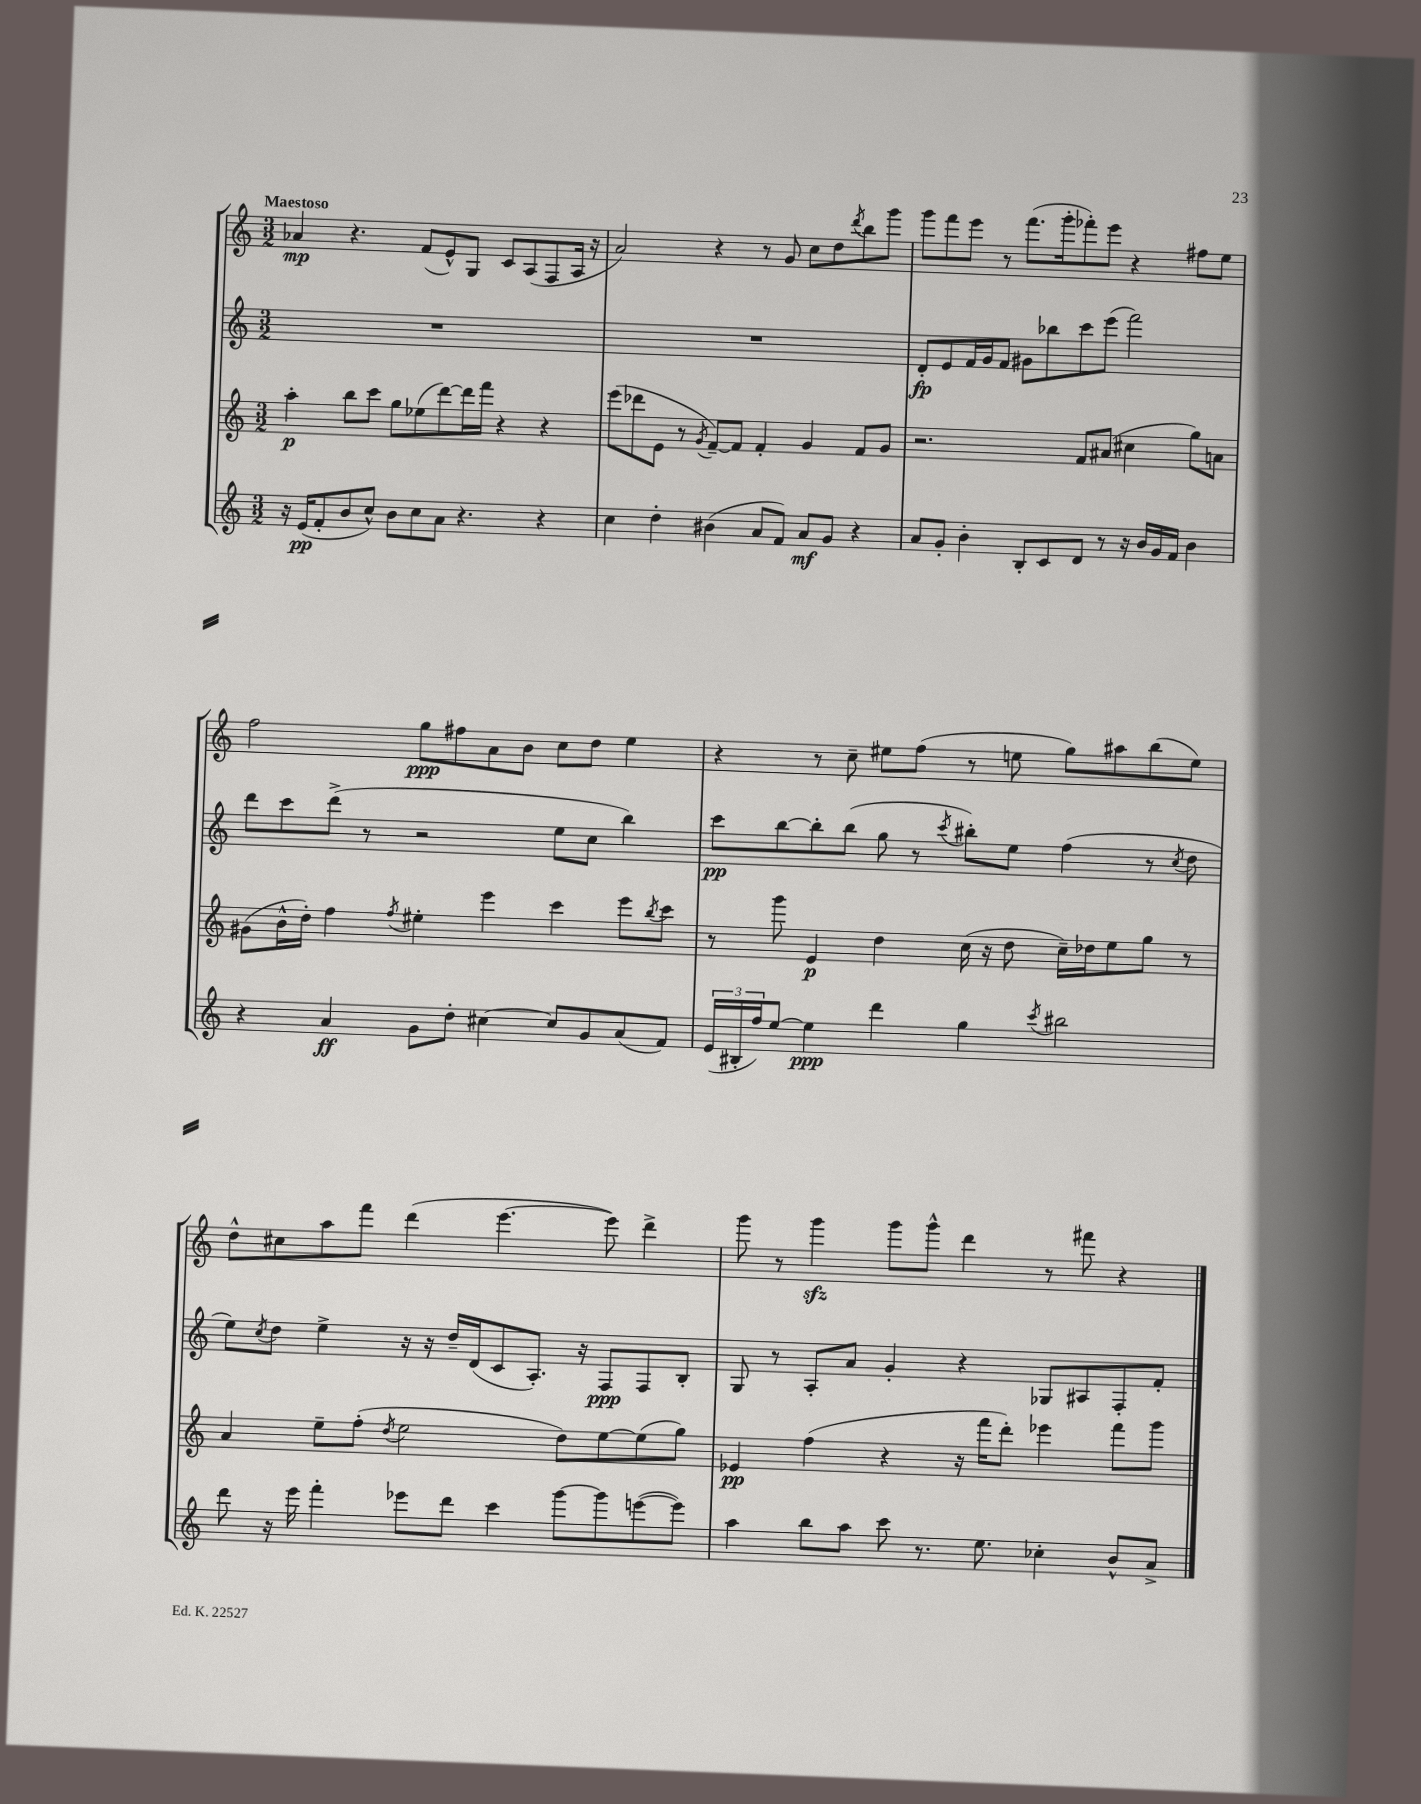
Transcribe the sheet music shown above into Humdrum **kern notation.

**kern	**dynam	**kern	**dynam	**kern	**dynam	**kern	**dynam
*part4	*part4	*part3	*part3	*part2	*part2	*part1	*part1
*staff4	*staff4	*staff3	*staff3	*staff2	*staff2	*staff1	*staff1
*clefG2	*	*clefG2	*	*clefG2	*	*clefG2	*
*k[]	*	*k[]	*	*k[]	*	*k[]	*
*M3/2	*	*M3/2	*	*M3/2	*	*M3/2	*
=1	=1	=1	=1	=1	=1	=1	=1
!	!	!	!	!	!	!LO:TX:a:B:t=Maestoso	!
16r	.	4aa'\	p	1.r	.	4a-X/	mp
(16e/KL	pp	.	.	.	.	.	.
8f'/	.	.	.	.	.	.	.
8b/	.	8bb\L	.	.	.	4.r	.
8cc^^/J)	.	8ccc\J	.	.	.	.	.
8b\L	.	8gg\L	.	.	.	.	.
8cc\	.	(8ee-X\	.	.	.	(8f/L	.
8a\J	.	[8ddd\)	.	.	.	8e^^/)	.
4.r	.	16ddd\L]	.	.	.	8G/J	.
.	.	16fff\JJ	.	.	.	.	.
.	.	4r	.	.	.	8c/L	.
.	.	.	.	.	.	(8A/	.
4r	.	4r	.	.	.	8F/	.
.	.	.	.	.	.	16A/Jk	.
.	.	.	.	.	.	16r	.
=2	=2	=2	=2	=2	=2	=2	=2
4cc\	.	(8eee\L	.	1.r	.	2a/)	.
.	.	8ddd-X\	.	.	.	.	.
4dd'\	.	8e\J	.	.	.	.	.
.	.	8r	.	.	.	.	.
.	.	8qg/	.	.	.	.	.
(4b#X\	.	[8f~/L)	.	.	.	4r	.
.	.	8f/J]	.	.	.	.	.
8a/L	.	4f'/	.	.	.	8r	.
8f/J)	.	.	.	.	.	8g/	.
8a/L	mf	4g/	.	.	.	8cc\L	.
8g/J	.	.	.	.	.	8dd\	.
.	.	.	.	.	.	8qddd/	.
4r	.	8f/L	.	.	.	8bb\	.
.	.	8g/J	.	.	.	8ggg\J	.
=3	=3	=3	=3	=3	=3	=3	=3
8a/L	.	2.r	.	8d'/L	fp	8ggg\L	.
8g'/J	.	.	.	8e/	.	8fff\	.
4b'\	.	.	.	16f/L	.	8eee\J	.
.	.	.	.	16g/J	.	.	.
.	.	.	.	8f/J	.	8r	.
8B'/L	.	.	.	8g#X\L	.	(8.fff\L	.
8c/	.	.	.	8bb-X\	.	.	.
.	.	.	.	.	.	16ggg'\k	.
8d/J	.	8f/L	.	8ccc\	.	8fff-X'\)	.
8r	.	(8a#X/J	.	(8eee\J	.	8eee\J	.
16r	.	4cc#X\	.	2fff\)	.	4r	.
16b/LL	.	.	.	.	.	.	.
16g/	.	.	.	.	.	.	.
16f/JJ	.	.	.	.	.	.	.
4b\	.	8gg\L)	.	.	.	8ff#X\L	.
.	.	8an\J	.	.	.	8ee\J	.
!!LO:LB:g=z
=4	=4	=4	=4	=4	=4	=4	=4
4r	.	(8g#X\L	.	8ddd\L	.	2ff\	.
.	.	16b^^\L	.	8ccc\	.	.	.
.	.	16dd'\JJ)	.	.	.	.	.
4a/	ff	4ff\	.	(8ddd^\J	.	.	.
.	.	.	.	8r	.	.	.
.	.	8qff/	.	.	.	.	.
8g\L	.	4ee#X'\	.	2r	.	8gg\L	ppp
8dd'\J	.	.	.	.	.	8ff#X\	.
[4cc#X\	.	4eee\	.	.	.	8a\	.
.	.	.	.	.	.	8b\J	.
8cc#/L]	.	4ccc\	.	8ee\L	.	8cc\L	.
8g/	.	.	.	8cc\J	.	8dd\J	.
(8a/	.	8eee\L	.	4bb\)	.	4ee\	.
.	.	8qbb/	.	.	.	.	.
8f/J)	.	8ccc\J	.	.	.	.	.
=5	=5	=5	=5	=5	=5	=5	=5
(24e/LL	.	8r	.	8ccc\L	pp	4r	.
24B#X'/	.	.	.	.	.	.	.
24ff/J)	.	.	.	.	.	.	.
[8ee/J	.	8ggg\	.	[8bb\	.	.	.
4ee\]	ppp	4e/	p	8bb'\]	.	8r	.
.	.	.	.	(8bb\J	.	8cc~\	.
4ddd\	.	4dd\	.	8gg\	.	8ee#X\L	.
.	.	.	.	8r	.	(8ff\J	.
.	.	.	.	8qccc/	.	.	.
4gg\	.	(16cc\	.	8bb#X'\L)	.	8r	.
.	.	16r	.	.	.	.	.
.	.	8dd\	.	8ee\J	.	8een\	.
8qccc/	.	.	.	.	.	.	.
2bb#X\	.	16cc~\LL)	.	(4ff\	.	8gg\L)	.
.	.	16dd-X\J	.	.	.	.	.
.	.	8ee\	.	.	.	8aa#X\	.
.	.	8gg\J	.	8r	.	(8bb\	.
.	.	.	.	8qcc/	.	.	.
.	.	8r	.	8dd\	.	8ee\J)	.
!!LO:LB:g=z
=6	=6	=6	=6	=6	=6	=6	=6
8ddd\	.	4a/	.	8ee\L)	.	8dd^^\L	.
.	.	.	.	8qcc/	.	.	.
16r	.	.	.	8dd\J	.	8cc#X\	.
16eee\	.	.	.	.	.	.	.
4fff'\	.	8ee~\L	.	4ee^\	.	8aa\	.
.	.	(8ff'\J	.	.	.	8fff\J	.
.	.	8qdd/	.	.	.	.	.
8eee-X\L	.	2ee\	.	16r	.	(4ddd\	.
.	.	.	.	16r	.	.	.
8ddd\J	.	.	.	16dd~/LL	.	.	.
.	.	.	.	(16d/J	.	.	.
4ccc\	.	.	.	8c/	.	[4.eee\	.
.	.	.	.	8.A'/J)	.	.	.
[8ggg\L	.	8dd\L)	.	.	.	.	.
.	.	.	.	16r	.	.	.
8ggg\]	.	[8ee\	.	8F/L	ppp	8eee\])	.
([8eeen\	.	(8ee\]	.	8F/	.	4ddd^\	.
8eee\J])	.	8gg\J)	.	8B'/J	.	.	.
=7	=7	=7	=7	=7	=7	=7	=7
4aa\	.	4e-X/	pp	8G/	.	8ggg\	.
.	.	.	.	8r	.	8r	.
8bb\L	.	(4ff\	.	8A'/L	.	4gggzz\	.
8aa\J	.	.	.	8a/J	.	.	.
8ccc\	.	4r	.	4g'/	.	8ggg\L	.
8.r	.	.	.	.	.	8ggg^^\J	.
.	.	16r	.	4r	.	4ddd\	.
8.ee\	.	16fff\KL	.	.	.	.	.
.	.	8ddd'\J)	.	.	.	.	.
4cc-X'\	.	4eee-X\	.	8G-X/L	.	8r	.
.	.	.	.	8A#X/	.	8fff#X\	.
8b^^/L	.	8fff\L	.	8F'/	.	4r	.
8a^/J	.	8ggg\J	.	8f'/J	.	.	.
==	==	==	==	==	==	==	==
*-	*-	*-	*-	*-	*-	*-	*-
